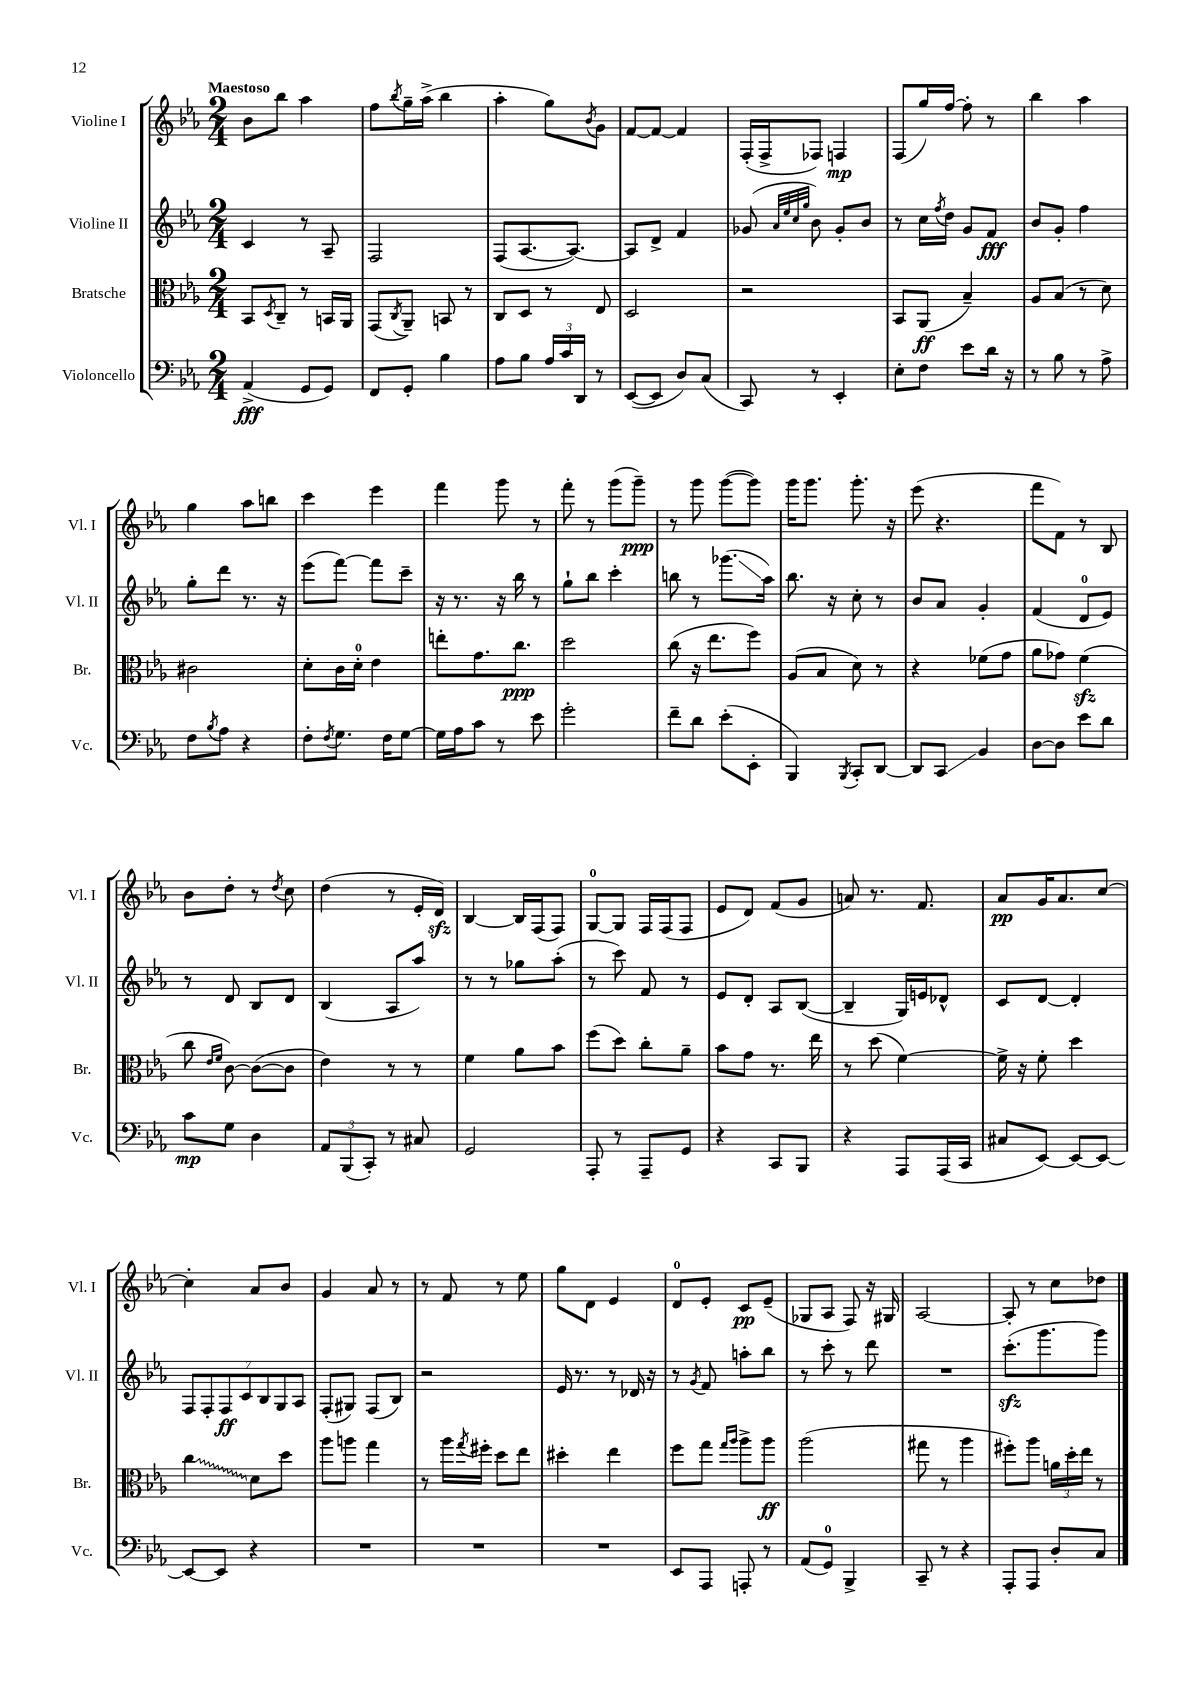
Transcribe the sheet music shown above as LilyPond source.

<<
\new StaffGroup <<
\new Staff = "s0" \with { instrumentName = "Violine I" shortInstrumentName = "Vl. I" } {
    \clef treble \key ees \major \numericTimeSignature \time 2/4 \tempo "Maestoso"
    bes'8 bes''8 aes''4 |
    f''8 \acciaccatura { bes''8 } g''16-- aes''16->( bes''4 |
    aes''4-. g''8) \acciaccatura { bes'8 } g'8 |
    f'8~ f'8~ f'4 |
    f16-.( f16-> fes8) f4\mp |
    f8( g''16) f''16~ f''8-. r8 |
    bes''4 aes''4 |
    g''4 aes''8 b''8 |
    c'''4 ees'''4 |
    f'''4 g'''8 r8 |
    f'''8-. r8 g'''8( g'''8--\ppp) |
    r8 g'''8 g'''8~( g'''8) |
    g'''16 g'''8. g'''8.-. r16 |
    ees'''8( r4. |
    f'''8 f'8) r8 bes8 |
    bes'8 d''8-. r8 \acciaccatura { d''8 } c''8 |
    d''4( r8 ees'16-. d'16\sfz) |
    bes4~ bes16 f16( f8) |
    g8-0~ g8 f16 f16( f8 |
    ees'8 d'8) f'8( g'8 |
    a'8) r8. f'8. |
    aes'8\pp g'16 aes'8. c''8~ |
    c''4-. aes'8 bes'8 |
    g'4 aes'8 r8 |
    r8 f'8 r8 ees''8 |
    g''8 d'8 ees'4 |
    d'8-0 ees'8-. c'8\pp ees'8--( |
    ges8 aes8 f8) r16 gis16 |
    aes2~ |
    aes8-. r8 c''8 des''8 \bar "|." |
}
\new Staff = "s1" \with { instrumentName = "Violine II" shortInstrumentName = "Vl. II" } {
    \clef treble \key ees \major \numericTimeSignature \time 2/4
    c'4 r8 aes8-- |
    f2 |
    f8( aes8.~ aes8.~) |
    aes8 d'8-> f'4 |
    ges'8( \grace { aes'32 ees''32 c''32 g''32 } bes'8) ges'8-. bes'8 |
    r8 c''16 \acciaccatura { f''8 } d''16 g'8 f'8\fff |
    bes'8 g'8-. f''4 |
    g''8-. d'''8 r8. r16 |
    ees'''8( f'''8~) f'''8 c'''8-- |
    r16 r8. r16 bes''16 r8 |
    g''8-! bes''8 c'''4-. |
    b''8 r8 ges'''8.\glissando( aes''16) |
    bes''8. r16 c''8-. r8 |
    bes'8 aes'8 g'4-. |
    f'4( d'8-0 ees'8) |
    r8 d'8 bes8 d'8 |
    bes4( aes8 aes''8) |
    r8 r8 ges''8 aes''8-.( |
    r8 c'''8) f'8 r8 |
    ees'8 d'8-. aes8 bes8~( |
    bes4-- g16) e'16 des'8-^ |
    c'8 d'8~ d'4-. |
    \tuplet 7/4 { f8 f8-. f8\ff c'8 bes8 g8 aes8 } |
    f8-.( gis8) f8( bes8) |
    r2 |
    ees'16 r8. r8 des'16 r16 |
    r8 \acciaccatura { g'8 } f'8 a''8-. bes''8 |
    r8 c'''8-. r8 d'''8 |
    R2 |
    c'''8.-.\sfz( g'''8. g'''8) \bar "|." |
}
\new Staff = "s2" \with { instrumentName = "Bratsche" shortInstrumentName = "Br." } {
    \clef alto \key ees \major \numericTimeSignature \time 2/4
    bes,8 \acciaccatura { d8 } c8-- r8 b,16 aes,16 |
    g,8( \acciaccatura { c8 } aes,8--) b,8 r8 |
    c8 d8 r8 ees8 |
    d2 |
    r2 |
    bes,8 aes,8\ff( bes4--) |
    aes8 bes8( r8 d'8) |
    cis'2 |
    d'8-. c'16 d'16-0-. ees'4 |
    e''8-. g'8. c''8.\ppp |
    d''2 |
    c''8( r16 ees''8. f''8) |
    aes8( bes8 d'8) r8 |
    r4 fes'8( g'8 |
    aes'8 ges'8) f'4\sfz( |
    c''8 \grace { ees'16 f'16 } c'8~) c'8~( c'8 |
    ees'4) r8 r8 |
    f'4 aes'8 bes'8 |
    f''8( d''8) c''8-. aes'8-- |
    bes'8 g'8 r8. ees''16 |
    r8 d''8( f'4~) |
    f'16-> r16 f'8-. d''4 |
    \once \override Glissando.style = #'zigzag c''4\glissando d'8 d''8 |
    aes''8 a''8 g''4 |
    r8 aes''16 \acciaccatura { g''8 } fis''16-. d''8 ees''8 |
    dis''4-. ees''4 |
    f''8 g''8 \grace { g''16 aes''16 } aes''8-> aes''8\ff |
    aes''2( |
    gis''8 r8 aes''4 |
    fis''8-.) aes''8 \tuplet 3/2 { a'16 d''16-. ees''16 } r8 \bar "|." |
}
\new Staff = "s3" \with { instrumentName = "Violoncello" shortInstrumentName = "Vc." } {
    \clef bass \key ees \major \numericTimeSignature \time 2/4
    aes,4->\fff( g,8 g,8) |
    f,8 g,8-. bes4 |
    aes8 bes8 \tuplet 3/2 { aes16 c'16 d,16 } r8 |
    ees,8~( ees,8 d8) c8( |
    c,8) r8 ees,4-. |
    ees8-. f8 ees'8 d'16 r16 |
    r8 bes8 r8 aes8-> |
    f8 \acciaccatura { bes8 } aes8 r4 |
    f8-. \acciaccatura { f8 } g8. f16 g8~ |
    g16 aes16 c'8 r8 ees'8 |
    g'2-. |
    f'8-- d'8 ees'8-.( ees,8-. |
    bes,,4) \acciaccatura { bes,,8 } c,8-. d,8~ |
    d,8 c,8\glissando bes,4 |
    d8~ d8 ees'8 d'8 |
    c'8\mp g8 d4 |
    \tuplet 3/2 { aes,8 bes,,8( c,8-.) } r8 cis8 |
    g,2 |
    aes,,8-. r8 aes,,8-- g,8 |
    r4 c,8 bes,,8 |
    r4 aes,,8 aes,,16( c,16 |
    cis8 ees,8~) ees,8~ ees,8~ |
    ees,8~ ees,8 r4 |
    R2 |
    R2 |
    R2 |
    ees,8 aes,,8 a,,8-. r8 |
    aes,8( g,8-0) bes,,4-> |
    c,8-- r8 r4 |
    aes,,8-. aes,,8 d8-. c8 \bar "|." |
}
>>
>>
\layout { \context { \Score \remove "Bar_number_engraver" } }
